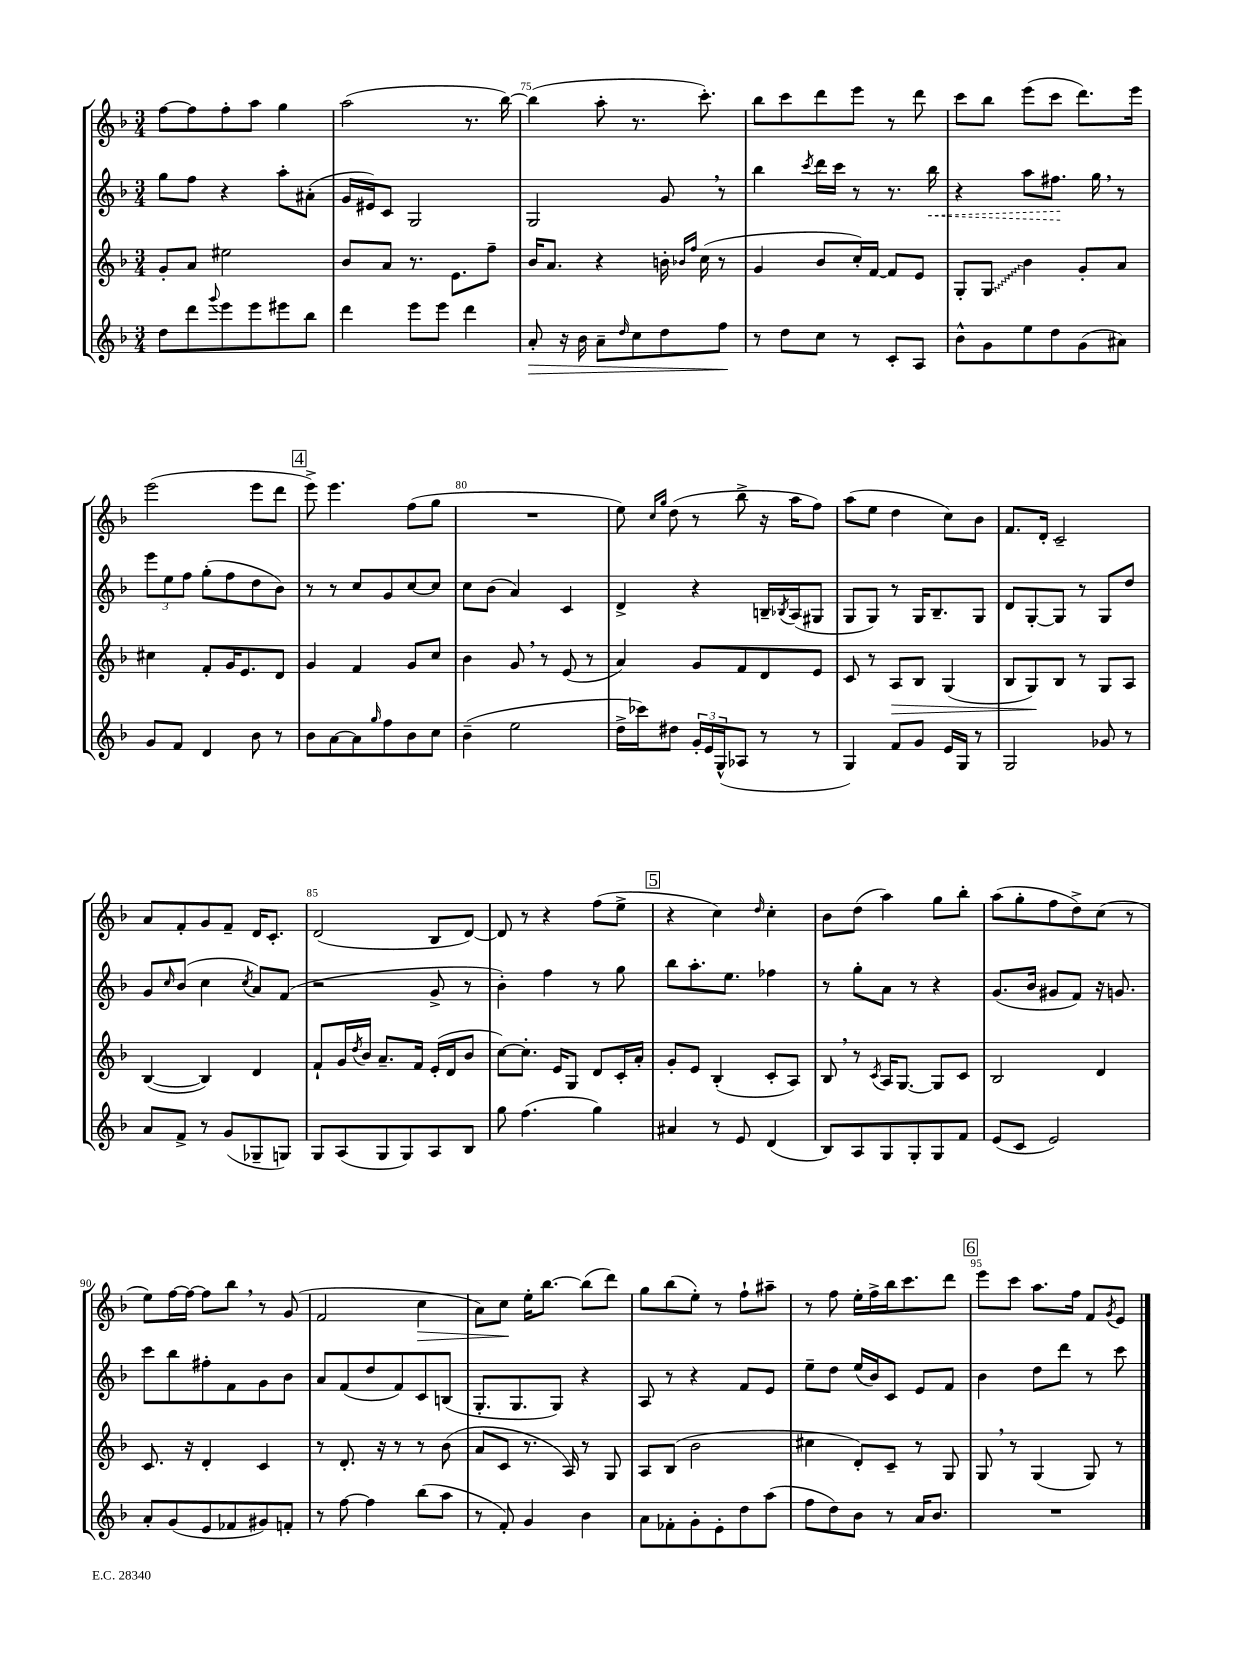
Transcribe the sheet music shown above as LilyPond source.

<<
\new StaffGroup <<
\new Staff = "s0" {
    \clef treble \key f \major \numericTimeSignature \time 3/4
    f''8~ f''8 f''8-. a''8 g''4 |
    a''2( r8. bes''16~) |
    bes''4( a''8-. r8. c'''8.-.) |
    bes''8 c'''8 d'''8 e'''8 r8 d'''8 |
    c'''8 bes''8 e'''8( c'''8 d'''8.) e'''16 |
    e'''2( e'''8 d'''8 |
    \mark \markup { \box "4" } e'''8->) e'''4. f''8( g''8 |
    R2. |
    e''8) \grace { c''16 g''16 } d''8( r8 bes''8-> r16 a''16 f''8) |
    a''8( e''8 d''4 c''8) bes'8 |
    f'8. d'16-. c'2-- |
    a'8 f'8-. g'8 f'8-- d'16 c'8.-. |
    d'2( bes8 d'8~) |
    d'8 r8 r4 f''8( e''8-> |
    \mark \markup { \box "5" } r4 c''4) \grace { d''16 } c''4-. |
    bes'8 d''8( a''4) g''8 bes''8-. |
    a''8( g''8-. f''8 d''8->) c''8( r8 |
    e''8) f''16~ f''16~ f''8 bes''8 \breathe r8 g'8( |
    f'2 c''4\> |
    a'8) c''8\! e''16-. bes''8.~ bes''8( d'''8) |
    g''8 bes''8( e''8-.) r8 f''8-! ais''8-- |
    r8 f''8 e''16-. f''16-> bes''16 c'''8. d'''8 |
    \mark \markup { \box "6" } e'''8 c'''8 a''8. f''16 f'8 \acciaccatura { g'8 } e'8 \bar "|." |
}
\new Staff = "s1" {
    \clef treble \key f \major \numericTimeSignature \time 3/4
    g''8 f''8 r4 a''8-. ais'8-.( |
    g'16 eis'16) c'8 g2 |
    g2 g'8 \breathe r8 |
    bes''4 \acciaccatura { c'''8 } d'''16 c'''16 r8 r8. \once \override Hairpin.style = #'dashed-line bes''16\< |
    r4 a''8 fis''8.\! g''16 \breathe r8 |
    \tuplet 3/2 { e'''8 e''8 f''8 } g''8-.( f''8 d''8 bes'8) |
    \mark \markup { \box "4" } r8 r8 c''8 g'8 c''8~ c''8 |
    c''8 bes'8( a'4) c'4 |
    d'4-> r4 b16-- \acciaccatura { bes8 } a16( gis8 |
    g8 g8) r8 g16 bes8.-- g8 |
    d'8 g8~-. g8 r8 g8 d''8 |
    g'8 \grace { c''16 } bes'8( c''4 \acciaccatura { c''8 } a'8) f'8( |
    r2 g'8-> r8 |
    bes'4-.) f''4 r8 g''8 |
    \mark \markup { \box "5" } bes''8 a''8.-. e''8. fes''4 |
    r8 g''8-. a'8 r8 r4 |
    g'8.( bes'16 gis'8 f'8) r16 g'8. |
    c'''8 bes''8 fis''8-. f'8 g'8 bes'8 |
    a'8 f'8( d''8 f'8) c'8 b8( |
    g8.-. g8. g8) r4 |
    a8 r8 r4 f'8 e'8 |
    e''8-- d''8 e''16( bes'16) c'8 e'8 f'8 |
    \mark \markup { \box "6" } bes'4 d''8 d'''8 r8 c'''8 \bar "|." |
}
\new Staff = "s2" {
    \clef treble \key f \major \numericTimeSignature \time 3/4
    g'8-. a'8 eis''2 |
    bes'8 a'8 r8. e'8. f''8-- |
    bes'16 a'8. r4 b'16-. \grace { bes'16 f''16 } c''16( r8 |
    g'4 bes'8 c''16-.) f'16~ f'8 e'8 |
    g8-. \once \override Glissando.style = #'zigzag g8\glissando bes'4 g'8-. a'8 |
    cis''4 f'8-. g'16 e'8. d'8 |
    \mark \markup { \box "4" } g'4 f'4 g'8 c''8 |
    bes'4 g'8 \breathe r8 e'8( r8 |
    a'4) g'8 f'8 d'8 e'8 |
    c'8 r8 a8\> bes8 g4( |
    bes8 g8\!) bes8 r8 g8 a8 |
    bes4~( bes4) d'4 |
    f'8-! g'16 \acciaccatura { d''8 } bes'16 a'8.-- f'16 e'16-.( d'16 bes'8 |
    c''8~) c''8.-. e'16 g8 d'8 c'16-. a'16-. |
    \mark \markup { \box "5" } g'8-. e'8 bes4-.( c'8-. a8) |
    bes8 \breathe r8 \acciaccatura { c'8 } a16 g8.~ g8 c'8 |
    bes2 d'4 |
    c'8. r16 d'4-. c'4 |
    r8 d'8.-. r16 r8 r8 bes'8( |
    a'8 c'8 r8. a16) r8 g8 |
    a8 bes8( bes'2 |
    cis''4 d'8-.) c'8-- r8 g8 |
    \mark \markup { \box "6" } g8 \breathe r8 g4( g8) r8 \bar "|." |
}
\new Staff = "s3" {
    \clef treble \key f \major \numericTimeSignature \time 3/4
    d''8 d'''8 \appoggiatura { g'''8 } e'''8 e'''8 eis'''8 bes''8 |
    d'''4 e'''8 e'''8 d'''4 |
    a'8-.\> r16 bes'16 a'8-- \grace { d''16 } c''8 d''8 f''8\! |
    r8 d''8 c''8 r8 c'8-. a8 |
    bes'8-^ g'8 e''8 d''8 g'8( ais'8) |
    g'8 f'8 d'4 bes'8 r8 |
    \mark \markup { \box "4" } bes'8 a'8~ a'8 \grace { g''16 } f''8 bes'8 c''8 |
    bes'4--( e''2 |
    d''16-> ces'''16) dis''8 \tuplet 3/2 { g'16-. e'16 g16-^( } aes8 r8 r8 |
    g4) f'8 g'8 e'16 g16 r8 |
    g2 ges'8 r8 |
    a'8 f'8-> r8 g'8( ges8-- g8) |
    g8 a8( g8 g8) a8 bes8 |
    g''8 f''4.( g''4) |
    \mark \markup { \box "5" } ais'4 r8 e'8 d'4( |
    bes8) a8 g8 g8-. g8 f'8 |
    e'8( c'8 e'2) |
    a'8-. g'8( e'8 fes'8 gis'8) f'8-. |
    r8 f''8~ f''4 bes''8( a''8 |
    r8 f'8-.) g'4 bes'4 |
    a'8 fes'8-. g'8-. e'8-. d''8 a''8( |
    f''8 d''8) bes'8 r8 a'16 bes'8. |
    \mark \markup { \box "6" } R2. \bar "|." |
}
>>
>>
\layout { \context { \Score currentBarNumber = #73 \override BarNumber.break-visibility = ##(#f #t #t) barNumberVisibility = #(every-nth-bar-number-visible 5) } }
